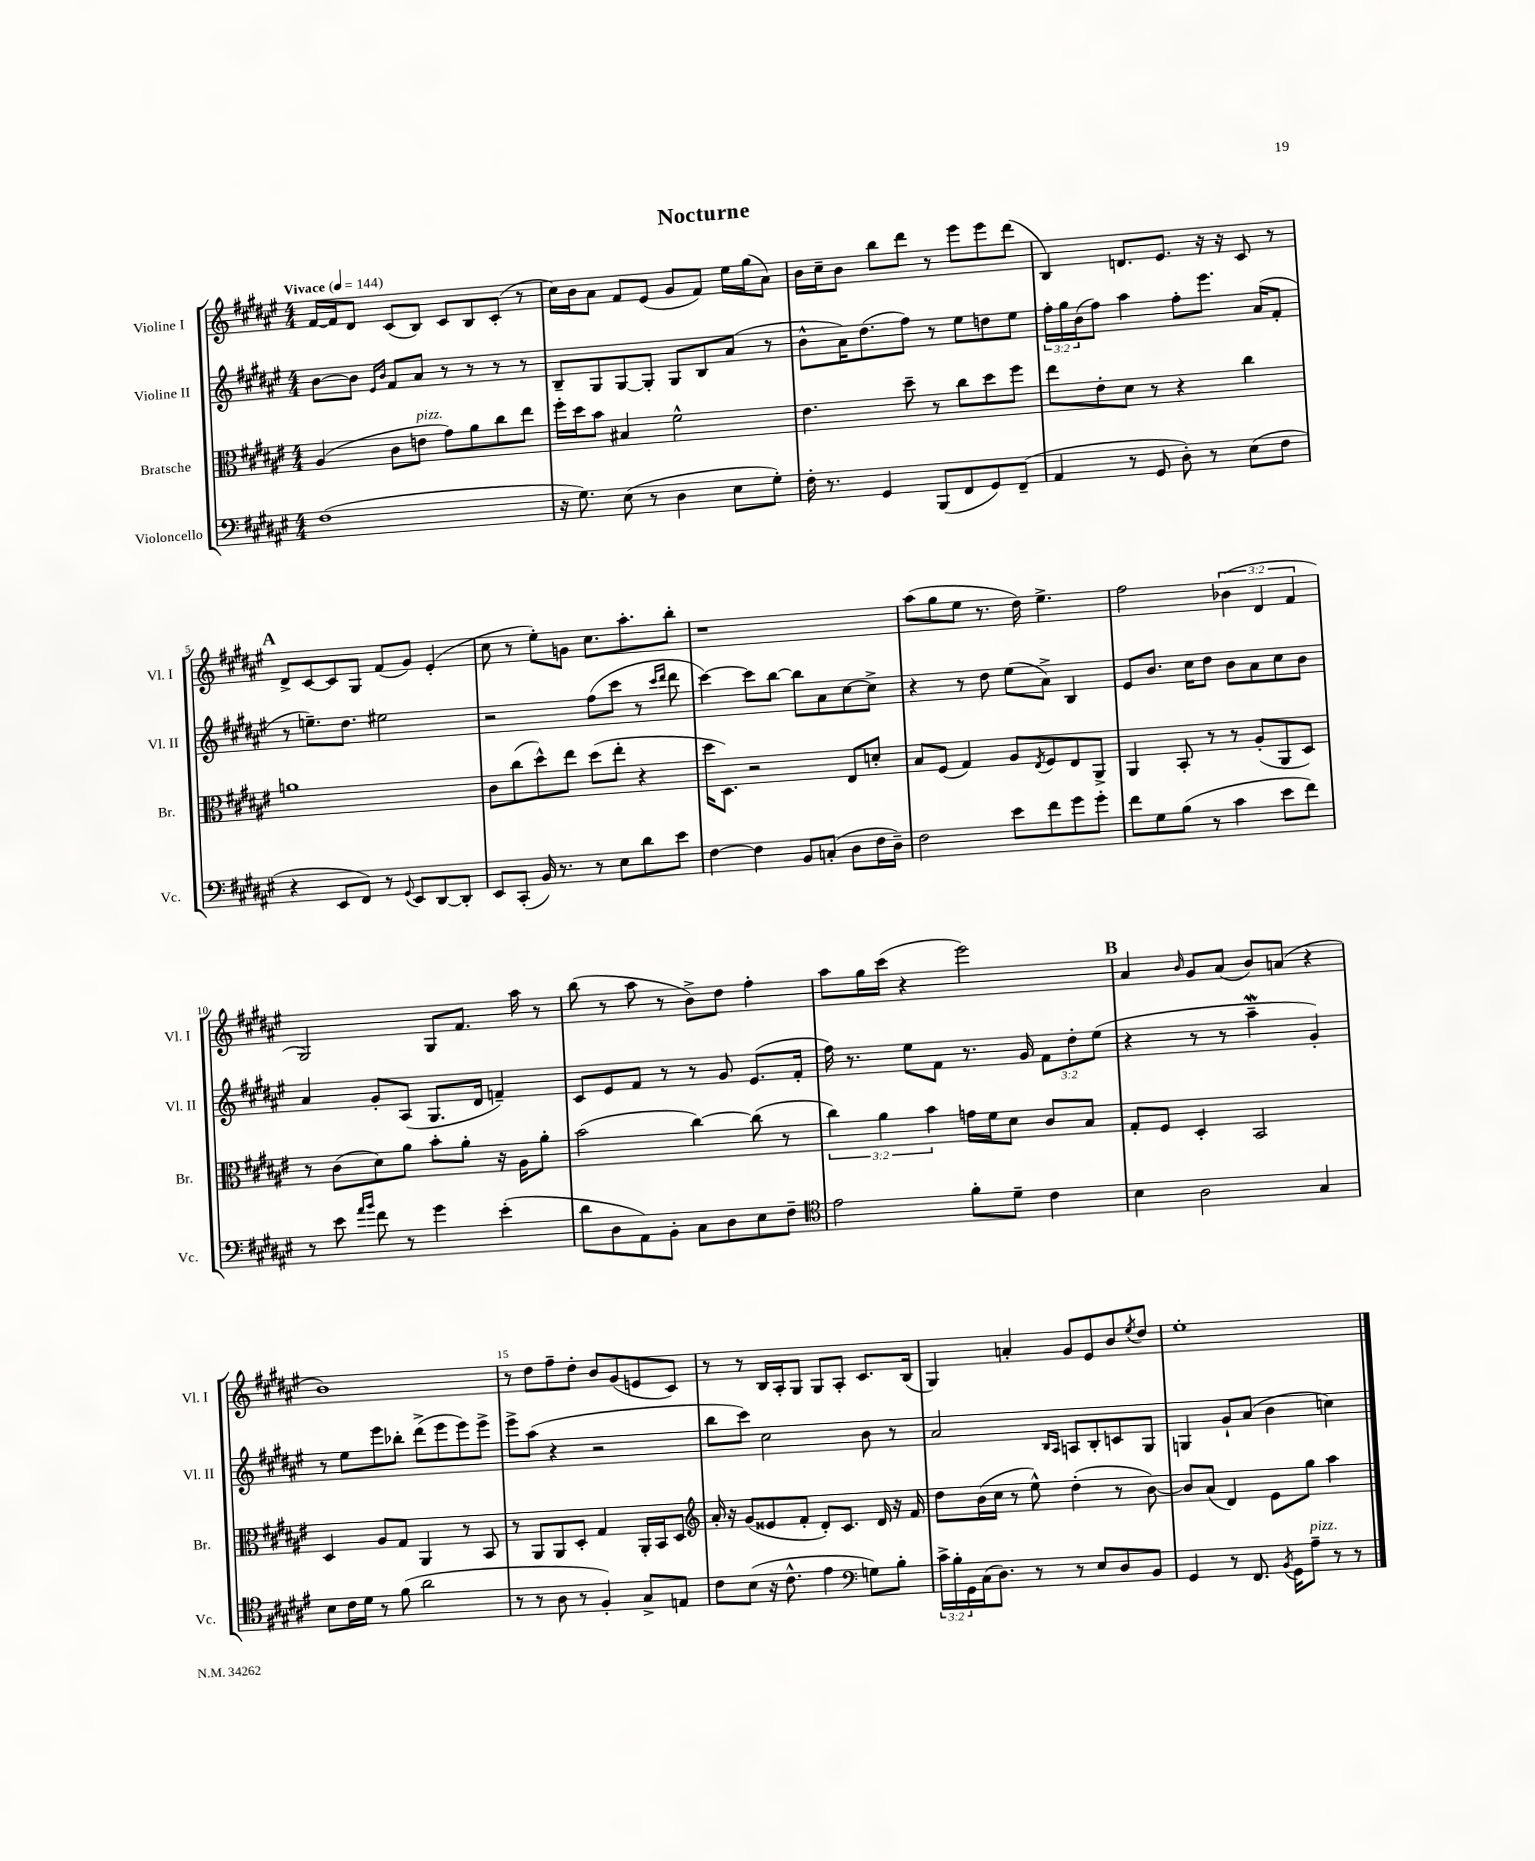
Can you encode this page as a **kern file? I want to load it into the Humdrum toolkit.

**kern	**kern	**kern	**kern
*part4	*part3	*part2	*part1
*staff4	*staff3	*staff2	*staff1
*I"Violoncello	*I"Bratsche	*I"Violine II	*I"Violine I
*I'Vc.	*I'Br.	*I'Vl. II	*I'Vl. I
*clefF4	*clefC3	*clefG2	*clefG2
*k[f#c#g#d#a#e#]	*k[f#c#g#d#a#e#]	*k[f#c#g#d#a#e#]	*k[f#c#g#d#a#e#]
*M4/4	*M4/4	*M4/4	*M4/4
*MM144	*MM144	*MM144	*MM144
=1	=1	=1	=1
!	!	!	!LO:TX:a:B:t=Vivace
(1F#	(4A#/	[8b\L	[16f#/LL
.	.	.	16f#/J]
.	.	8b\J]	8d#/J
.	.	16qqe#/LL	.
.	.	16qqb/JJ	.
.	8c#\L	8f#/L	(8c#/L
!	!LO:TX:a:i:t=pizz.	!	!
.	8en\J	8a#/J	8B/J)
.	8g#\L)	8r	8c#/L
.	8a#\	8r	8B/
.	8cc#\	8r	(8c#'/J
.	8ee#\J	8r	8r
=2	=2	=2	=2
16r	16ff#'\LL	8B~/L	16cc#\LL)
8.G#\)	16dd#\J	.	16b\J
.	8b\J	8G#/	8a#\J
(8E#\	4B#X/	[8G#/	8f#/L
8r	.	8G#'/J]	(8e#/J
4D#\	2f#^^\	8G#/L	8g#/L
.	.	8B/	8f#/J)
8E#\L	.	(8a#/J	16ee#\LL
.	.	.	(16gg#\J
8G#'\J)	.	8r	8a#\J)
=3	=3	=3	=3
16F#'\	4.e#\	8b^^\L	16b\LL
8.r	.	.	16cc#~\J
.	.	16a#\K)	8b\J
.	.	(8.dd#\	.
4GG#/	.	.	8bb\L
.	8dd#~\	8ff#\J)	8ddd#\J
(8BBB/L	8r	8r	8r
8FF#/	8cc#\L	8ee#\L	8eee#\L
8GG#/)	8dd#\	8ddn\	8eee#\
(8FF#~/J	8ff#\J	8ee#\J	(8ddd#\J
=4	=4	=4	=4
4AA#/	8ee#\L	24ff#'\LL	4B/)
.	.	24gg#\	.
.	.	(24b\J	.
.	8e#'\	8ff#\J)	.
8r	8d#\J	4aa#\	8.dn/L
8GG#/	8r	.	.
.	.	.	8.e#/J
8D#'\)	4r	8ff#'\L	.
8r	.	8.eee#\J	16r
.	.	.	16r
(8E#\L	4cc#\	.	8c#/
.	.	(16a#/KL	.
8F#\J	.	8f#'/J	8r
!!LO:LB:g=z
!!LO:REH:place=s1:t=A
=5	=5	=5	=5
4r	1an	8r	8d#^/L
.	.	8.een~\L)	[8c#/
8EE#/L	.	.	8c#/]
.	.	8.dd#\J	.
8FF#/J)	.	.	8G#/J
8r	.	2ee#X\	(8f#/L
8qqGG#/	.	.	.
8EE#/L	.	.	8g#/J)
[8DD#/	.	.	(4e#'/
8DD#'/J]	.	.	.
=6	=6	=6	=6
8EE#/L	8c#\L	2r	8cc#\
(8CC#'/J	(8cc#\	.	8r
16BB/)	8dd#^^\)	.	8ee#'\L)
8.r	.	.	.
.	8ee#\J	.	8gn\J
8r	(8dd#\L	(8ff#\L	8.cc#\L
8E#\L	8ee#'\J	8ccc#\J	.
.	.	.	8.aa#'\
8d#\	4r	8r	.
.	.	16qqccc#/LL	.
.	.	16qqddd#/JJ	.
8e#\J	.	8ddd#\	8bb'\J
=7	=7	=7	=7
[4F#\	16dd#\KL	[4ccc#\)	1r
.	8.D#\J)	.	.
4F#\]	2r	8ccc#\L]	.
.	.	[8bb\J	.
8BB/L	.	8bb\L]	.
(8Cn'/J	.	8a#\	.
8D#\L	8E#/L	[8cc#\	.
16F#\L	8dn'/J	8cc#^\J]	.
16D#~\JJ)	.	.	.
=8	=8	=8	=8
2F#\	8B/L	4r	(8aa#\L
.	(8F#/J	.	8gg#\
.	4G#/)	8r	8ee#\J
.	.	8dd#\	8.r
8e#\L	8A#/L	(8ee#\L	.
.	.	.	16dd#\)
.	8qE#/	.	.
8f#\	8F#/	8a#^\J)	4.ee#^\
8g#\	8E#/	4B/	.
8g#'\J	8AA#^/J	.	.
=9	=9	=9	=9
8f#\L	4AA#/	8e#/L	2ff#\
8G#\	.	8.b/J	.
(8B\J	8BB'/	.	.
.	.	16cc#\KL	.
8r	8r	8dd#\J	.
4c#\	8r	8b\L	(6b-X\
.	(8A#'/L	8a#\	.
.	.	.	6d#/
8e#\L	8AA#/	8cc#\	.
.	.	.	6f#/
8f#\J)	8D#/J)	8b\J	.
!!LO:LB:g=z
=10	=10	=10	=10
8r	8r	4a#/	2G#/)
8e#\	(8c#\L	.	.
16qqa#/LL	.	.	.
16qqb/JJ	.	.	.
8f#\	8d#\)	8g#'/L	.
8r	8a#\J	(8A#/J	.
4g#\	8b'\L	8.G#/L	8G#/L
.	8a#'\J	.	8.f#/J
.	.	16d#/Jk	.
(4e#'\	16r	4fn~/)	.
.	16A#\KL	.	16aa#\
.	8a#'\J	.	8r
=11	=11	=11	=11
8d#\L	(2b\	8c#/L	(8bb\
8D#\	.	8e#/	8r
8AA#\)	.	8f#/J	8aa#\
8BB'\J	.	8r	8r
8C#\L	[4cc#\)	8r	8b^\L)
8D#\	.	8g#/	8dd#\J
8E#\	(8cc#\]	(8.e#/L	4ff#'\
8F#~\J	8r	.	.
.	.	16f#'/Jk	.
=12	=12	=12	=12
*clefC4	*	*	*
2e#\	6cc#\)	16ff#\)	8aa#\L
.	.	8.r	.
.	.	.	16gg#\L
.	6a#\	.	.
.	.	.	(16ccc#\JJ
.	.	8ee#\L	4r
.	6b\	.	.
.	.	8f#\J	.
8f#'\L	16gn\LL	8.r	2eee#\)
.	16f#\J	.	.
8d#~\J	8d#\J	.	.
.	.	16g#/	.
4c#\	8c#/L	12f#\L	.
.	.	12dd#'\	.
.	8B/J	.	.
.	.	(12ee#\J	.
!!LO:REH:place=s1:t=B
=13	=13	=13	=13
4B\	8G#'/L	4r	4a#/
.	8F#/J	.	.
.	.	.	16qqb/
2A#\	4D#'/	8r	8g#/L
.	.	8r	(8a#/J
.	2BB/	4aa#W~\	8b/L)
.	.	.	(8an/J
4G#/	.	4g#'/)	4r
!!LO:LB:g=z
=14	=14	=14	=14
8B\L	4D#/	8r	1b)
16c#\L	.	8ee#\L	.
16d#\JJ	.	.	.
8r	8A#/L	8eee#\	.
(8f#\	8G#/J	8bb-X'\J	.
2a#\	4AA#/	(8ddd#^\L	.
.	.	8eee#\	.
.	8r	8eee#\)	.
.	8BB/	8eee#^\J	.
=15	=15	=15	=15
8r	8r	8eee#^\L	8r
8r	8AA#/L	(8aa#\J	8dd#\L
8A#\	8AA#/	4r	8ff#~\
8r	8D#'/J	.	8dd#'\J
4F#'/)	4G#/	2r	8b/L
.	.	.	(8g#/
8G#^/L	16AA#'/LL	.	8en/
.	16BB/J	.	.
8En/J	8D#/J	.	8c#/J)
=16	=16	=16	=16
*	*clefG2	*	*
8c#\L	16a#'/	8bb\L	8r
.	16r	.	.
(8B\J	(8g#/L	8ccc#\J)	8r
16r	8e##X/	2cc#\	16B/LL
8.c#^^\	.	.	16A#'/J
.	8f#'/J	.	8G#/J
4e#\	8d#'/L)	.	8G#/L
.	8.c#/J	.	8A#'/J
*clefF4	*	*	*
8Gn\L)	.	8b\	8.c#/L
.	16d#/	.	.
8B'\J	16r	8r	.
.	16f#/	.	(16B/Jk
=17	=17	=17	=17
24c#^\LL	8dd#\L	2a#/	4G#/)
24B'\	.	.	.
24GG#\	.	.	.
(16C#\J	(16b\L	.	.
8.D#\J)	16cc#\JJ	.	.
.	8r	.	4an'/
8r	8ee#^^\)	.	.
.	.	16qqB/LL	.
.	.	16qqA#/JJ	.
8r	(4dd#'\	8An/L	8g#/L
8E#/L	.	8B'/	8e#/
8D#/	8r	8cn/	8b/
.	.	.	8qee#/
8BB/J	[8b\)	8G#/J	8dd#/J
=18	=18	=18	=18
4GG#/	8b/L]	4Gn/	1ee#'
.	(8a#/J	.	.
8r	4d#/)	8g#`/L	.
8.FF#/	.	(8a#/J	.
.	8e#\L	4b\	.
8qBB/	.	.	.
16GG#\KL	.	.	.
!LO:TX:a:i:t=pizz.	!	!	!
8A#~\J	8gg#\J	.	.
8r	4aa#\	4ccn\)	.
8r	.	.	.
==	==	==	==
*-	*-	*-	*-
